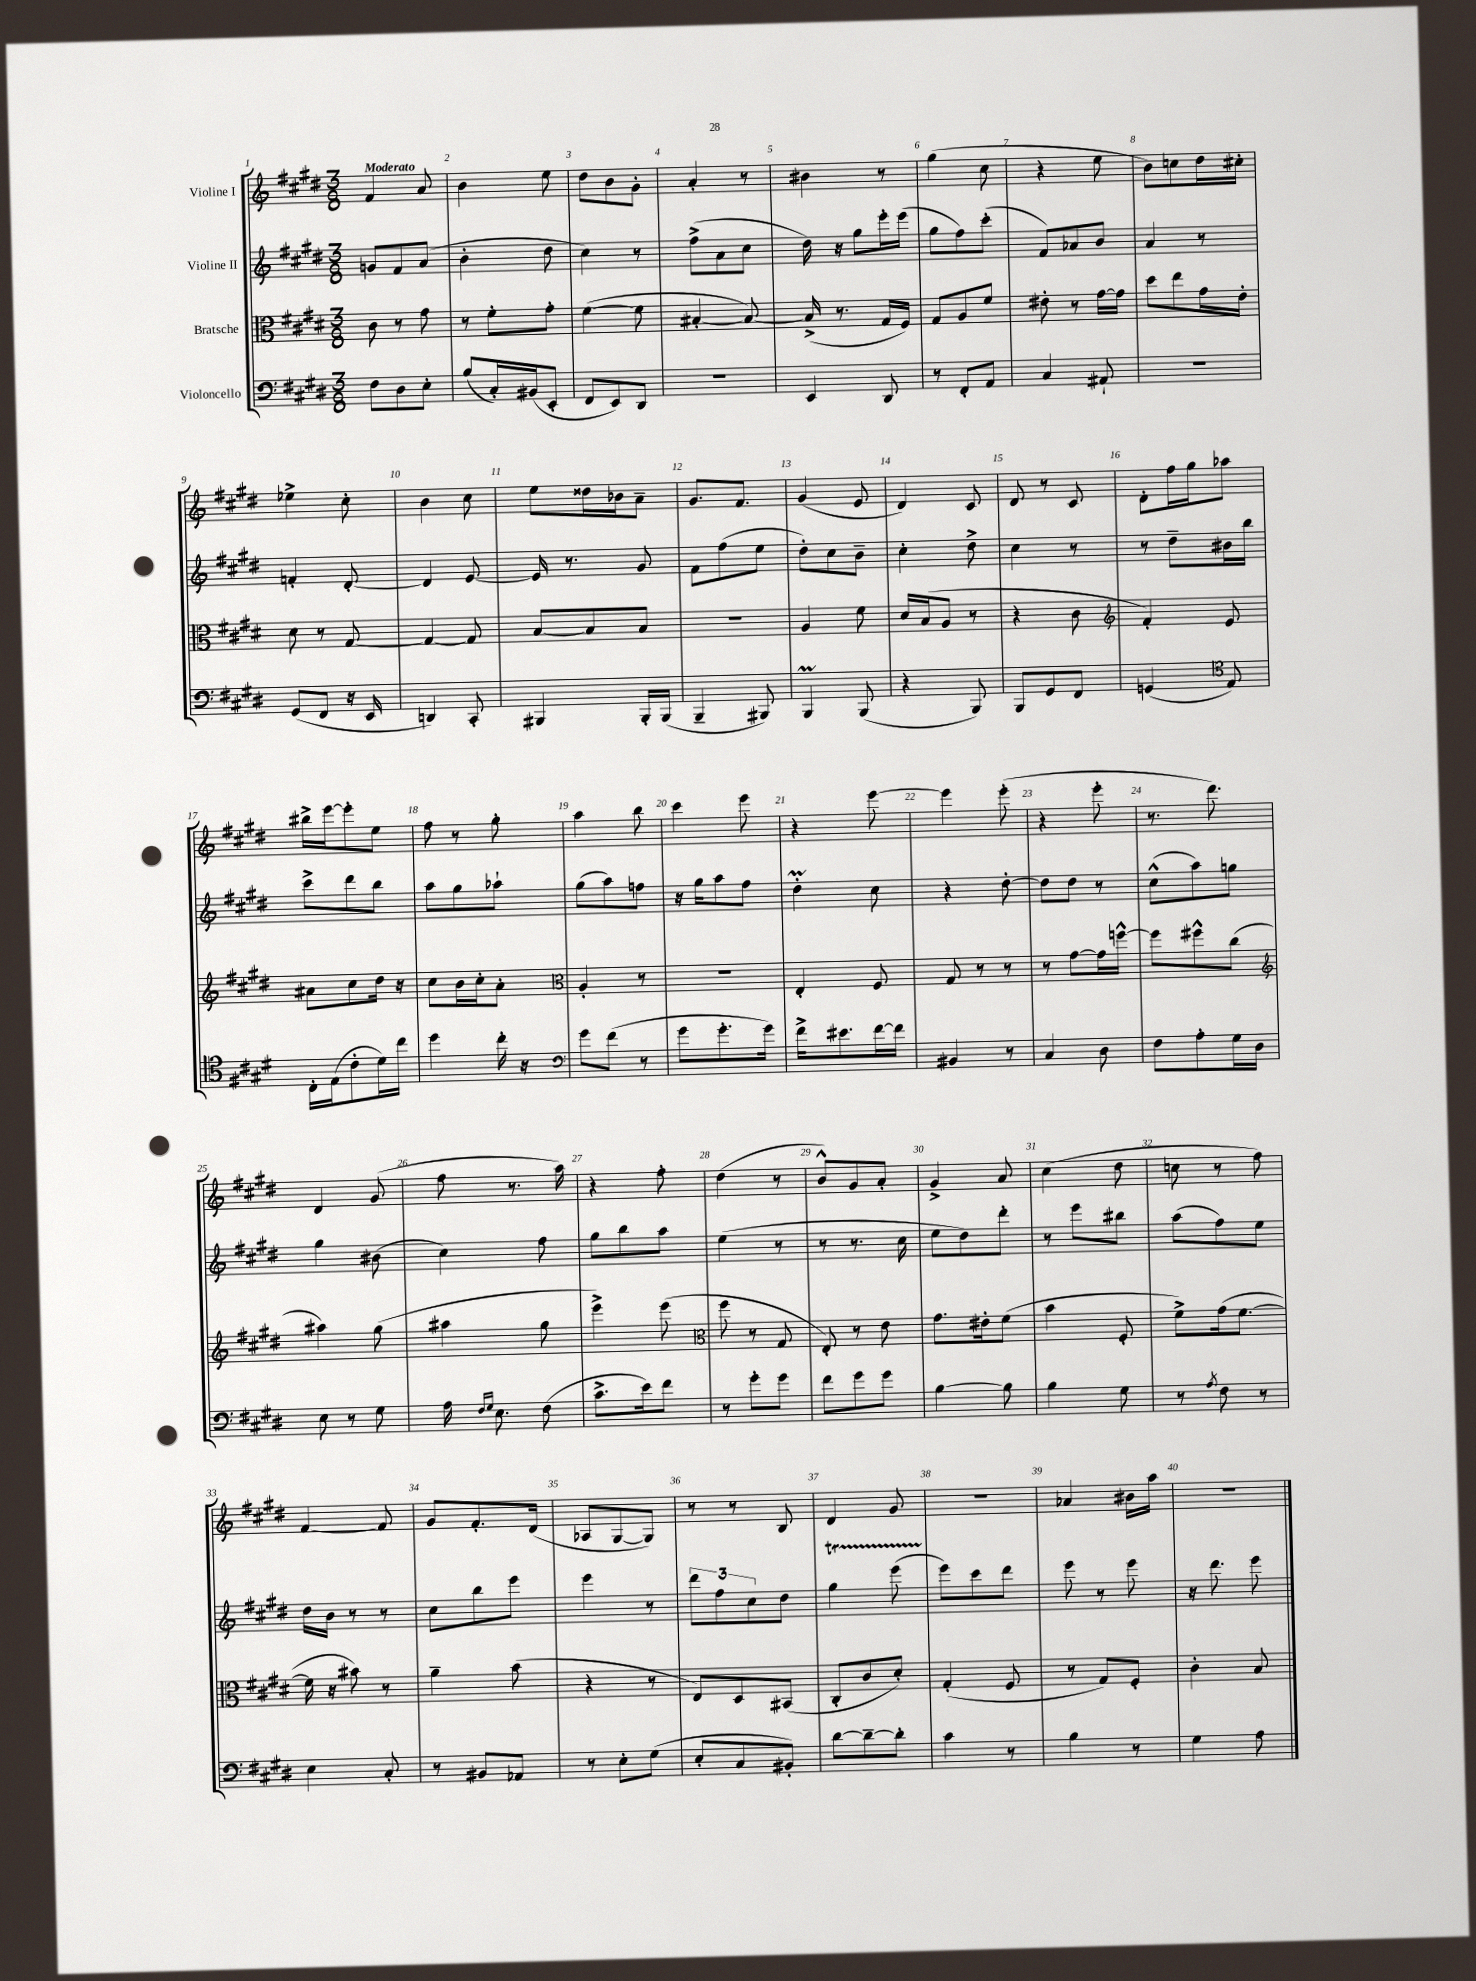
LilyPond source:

<<
\new StaffGroup <<
\new Staff = "s0" \with { instrumentName = "Violine I" } {
    \clef treble \key e \major \numericTimeSignature \time 3/8 \tempo "Moderato"
    fis'4 a'8 |
    b'4 e''8 |
    dis''8 b'8 gis'8-. |
    a'4-. r8 |
    bis'4 r8 |
    gis''4( cis''8 |
    r4 e''8 |
    b'8) c''8 dis''16 cis''16-. |
    ees''4-> cis''8-. |
    b'4 cis''8 |
    e''8 disis''16 bes'16 a'8-- |
    gis'8. fis'8. |
    gis'4( e'8 |
    dis'4) cis'8 |
    dis'8 r8 cis'8 |
    dis'8-. fis''16 gis''16 aes''8 |
    bis''16-> e'''16~ e'''8-. e''8 |
    fis''8 r8 gis''8-. |
    a''4 b''8 |
    cis'''4 e'''8 |
    r4 e'''8~ |
    e'''4 e'''8-.( |
    r4 e'''8-. |
    r8. dis'''8.) |
    dis'4 gis'8( |
    fis''8 r8. a''16) |
    r4 fis''8-. |
    dis''4( r8 |
    b'8-^) gis'8 a'8-. |
    gis'4-> a'8 |
    cis''4( dis''8 |
    c''8 r8 fis''8) |
    fis'4~ fis'8 |
    gis'8 fis'8.-. dis'16( |
    aes8 gis8~ gis8) |
    r8 r8 b8 |
    dis'4 gis'8 |
    r4. |
    aes'4 bis'16 a''16 |
    R4. \bar "|." |
}
\new Staff = "s1" \with { instrumentName = "Violine II" } {
    \clef treble \key e \major \numericTimeSignature \time 3/8
    g'8 fis'8 a'8( |
    b'4-. dis''8 |
    cis''4) r8 |
    fis''8->( a'8 cis''8 |
    dis''16) r16 gis''8 e'''16-. e'''16( |
    gis''8 fis''8) cis'''8-.( |
    fis'8) aes'8 b'8 |
    a'4 r8 |
    f'4-. dis'8~-. |
    dis'4 e'8~ |
    e'16 r8. gis'8 |
    fis'8 fis''8( e''8 |
    dis''8-.) cis''8 b'8-- |
    cis''4-. dis''8-> |
    cis''4 r8 |
    r8 dis''8-- bis'16 b''16 |
    cis'''8-> dis'''8 b''8 |
    a''8 gis''8 aes''8-! |
    gis''8( a''8) f''8 |
    r16 gis''16 a''8 fis''8 |
    dis''4-.\prall cis''8 |
    r4 dis''8~-. |
    dis''8 dis''8 r8 |
    cis''8-^( a''8) g''8 |
    gis''4 bis'8( |
    cis''4) fis''8 |
    gis''8 b''8 a''8 |
    e''4( r8 |
    r8 r8. cis''16 |
    e''8 dis''8) dis'''8-. |
    r8 e'''8 bis''8 |
    a''8( fis''8) e''8 |
    dis''16 b'16 r8 r8 |
    cis''8 b''8 e'''8 |
    e'''4 r8 |
    \tuplet 3/2 { dis'''8 fis''8 cis''8 } dis''8 |
    gis''4\startTrillSpan e'''8( |
    e'''8\stopTrillSpan) cis'''8 dis'''8 |
    e'''8 r8 e'''8 |
    r16 dis'''8. e'''8 \bar "|." |
}
\new Staff = "s2" \with { instrumentName = "Bratsche" } {
    \clef alto \key e \major \numericTimeSignature \time 3/8
    cis'8 r8 gis'8 |
    r8 fis'8-. gis'8-. |
    fis'4~( fis'8 |
    bis4~-. bis8~) |
    bis16->( r8. gis16 fis16) |
    gis8 a8 fis'8 |
    eis'8-. r8 gis'16~ gis'16 |
    dis''8 e''8 gis'16 e'16-. |
    dis'8 r8 gis8~ |
    gis4~ gis8 |
    b8~ b8 b8 |
    R4. |
    a4 fis'8 |
    dis'16 b16( a8 r8 |
    r4 cis'8 |
    \clef treble fis'4-.) e'8 |
    ais'8 cis''8 dis''16 r16 |
    cis''8 b'16 cis''16-. a'8-. |
    \clef alto a4-. r8 |
    R4. |
    e4-. fis8 |
    gis8 r8 r8 |
    r8 gis'8~ gis'16 f''16~-^ |
    f''8 fis''8-^ cis''8( |
    \clef treble ais''4) gis''8( |
    ais''4 gis''8 |
    e'''4->) e'''8( |
    \clef alto fis''8 r8 gis8 |
    e8-.) r8 e'8 |
    gis'8. eis'16-. fis'8( |
    b'4 fis8-. |
    fis'8->) gis'16( fis'8.~ |
    fis'16 r16 bis'8) r8 |
    a'4-- b'8( |
    r4 r8 |
    e8) dis8 bis,8( |
    cis8-. cis'8 dis'8-.) |
    gis4-.( fis8 |
    r8 gis8) fis8-. |
    cis'4-. b8 \bar "|." |
}
\new Staff = "s3" \with { instrumentName = "Violoncello" } {
    \clef bass \key e \major \numericTimeSignature \time 3/8
    fis8 dis8 e8-. |
    b8( cis16-.) bis,16( e,8-. |
    fis,8 e,8) dis,8 |
    R4. |
    e,4 dis,8 |
    r8 fis,8-. a,8 |
    cis4 ais,8-! |
    R4. |
    gis,8( fis,8 r16 e,16 |
    d,4) cis,8-. |
    bis,,4 bis,,16-. bis,,16( |
    b,,4-- bis,,8) |
    b,,4\prall b,,8( |
    r4 b,,8) |
    b,,8 gis,8 fis,8 |
    g,4( \clef tenor e8) |
    cis16-. e16( cis'8-. dis'16) cis''16 |
    dis''4 cis''16-. r16 |
    \clef bass gis'8 fis'8( r8 |
    gis'8 gis'8.-. gis'16) |
    fis'16-> eis'8. fis'16~ fis'16 |
    bis,4 r8 |
    cis4 dis8 |
    fis8 a8-. gis16 dis16 |
    e8 r8 gis8 |
    a16 \grace { fis16 gis16 } e8. fis8( |
    cis'8.-> e'16) fis'8 |
    r8 gis'8-. gis'8 |
    fis'8 gis'8 gis'8 |
    b4~ b8 |
    b4 gis8 |
    r8 \acciaccatura { a8 } fis8 r8 |
    e4 cis8-. |
    r8 bis,8 aes,8 |
    r8 e8-. gis8( |
    e8-. cis8 bis,8-.) |
    dis'8~ dis'8~-- dis'8-. |
    cis'4 r8 |
    b4 r8 |
    gis4 a8 \bar "|." |
}
>>
>>
\layout { \context { \Score \override BarNumber.break-visibility = ##(#f #t #t) barNumberVisibility = #all-bar-numbers-visible } }
